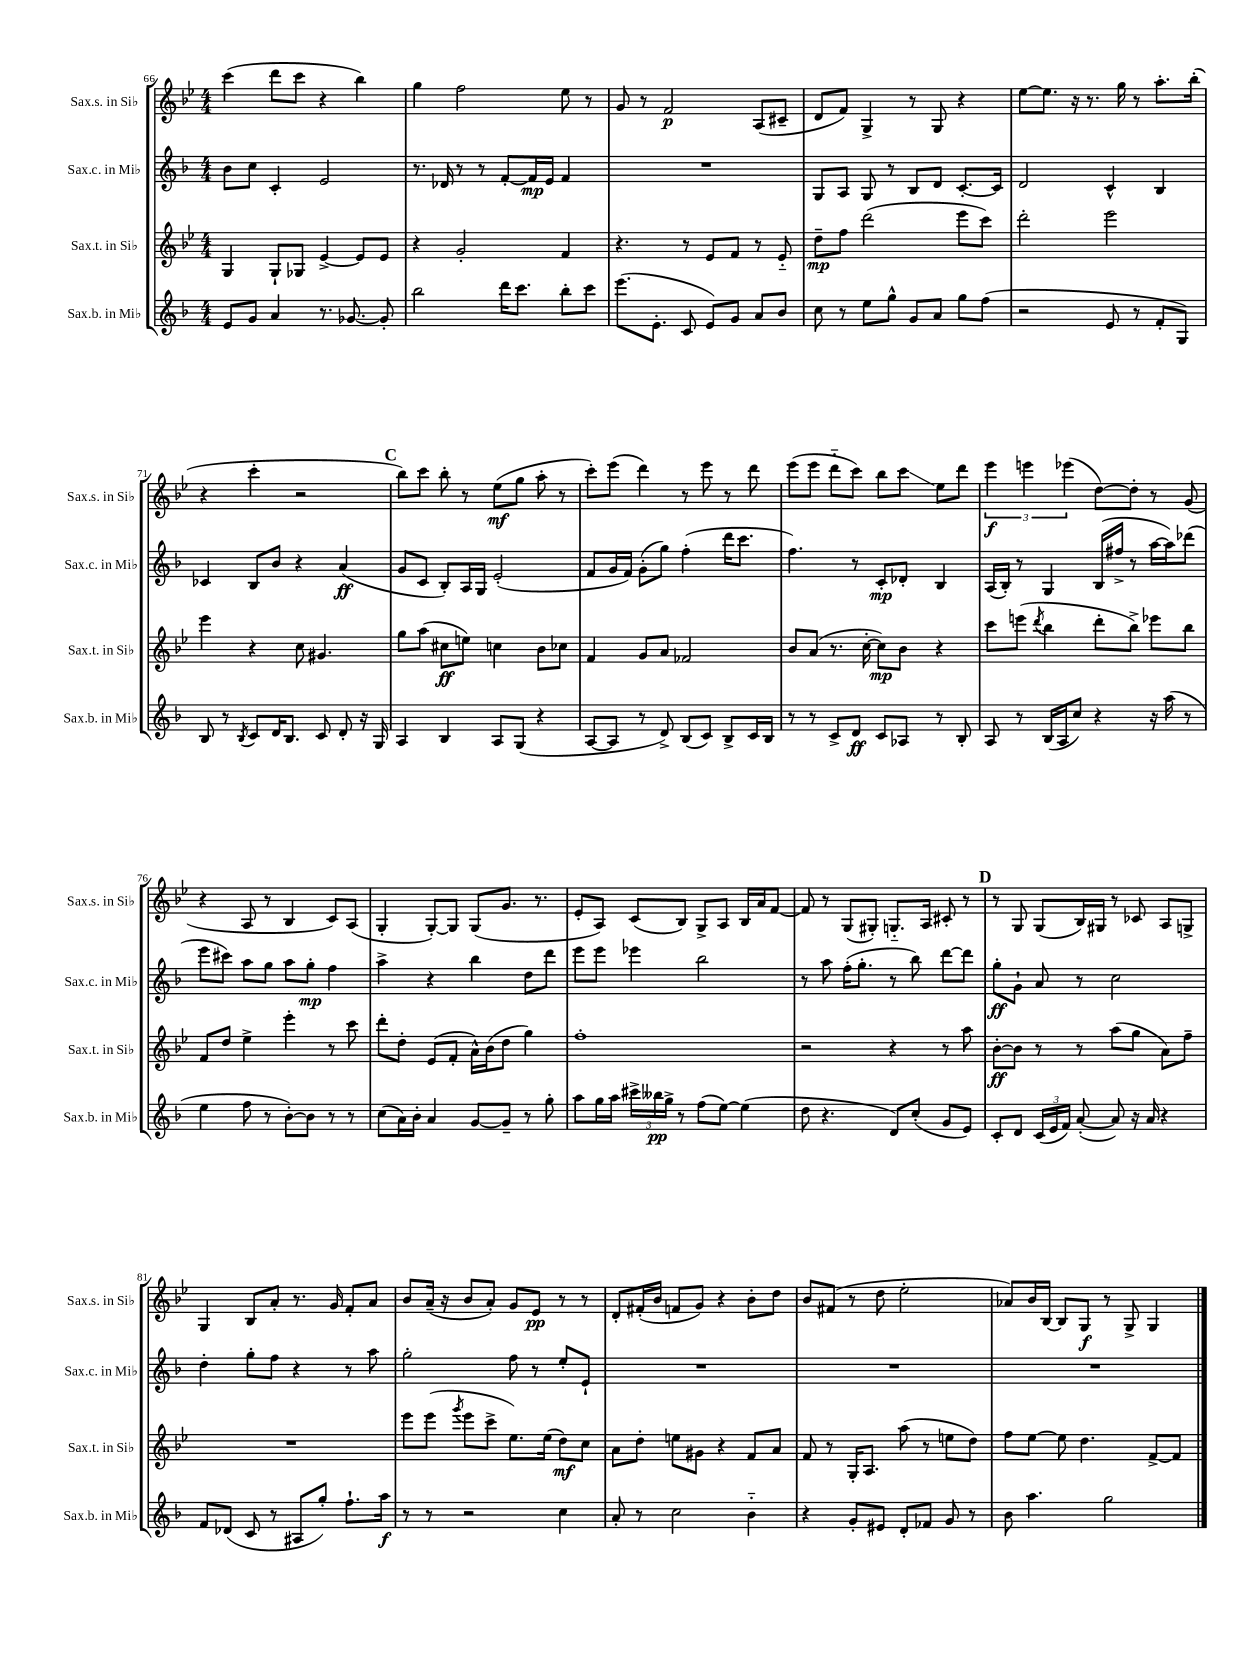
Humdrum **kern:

**kern	**kern	**kern	**kern
*staff4	*staff3	*staff2	*staff1
*clefG2	*clefG2	*clefG2	*clefG2
*k[b-]	*k[b-e-]	*k[b-]	*k[b-e-]
*M4/4	*M4/4	*M4/4	*M4/4
8e/L	4G/	8b-\L	(4ccc\
8g/J	.	8cc\J	.
4a/	8G`/L	4c'/	8ddd\L
.	8G-/J	.	8ccc\J
8.r	[4e-^/	2e/	4r
[8.g-/	.	.	.
.	8e-/]L	.	4bb-\)
8g-'/]	8e-/J	.	.
=	=	=	=
2bb-\	4r	8.r	4gg\
.	.	16d-/	.
.	2g'/	8r	2ff\
.	.	8r	.
16ddd\LK	.	[8f'/L	.
8.ccc\J	.	.	.
.	.	16f/]L	.
.	.	16e/JJ	.
8bb-'\L	4f/	4f/	8ee-\
8ccc\J	.	.	8r
=	=	=	=
(8.eee\L	4.r	1r	8g/
.	.	.	8r
8.e'\J	.	.	.
.	.	.	2f/
8c/	8r	.	.
8e/L)	8e-/L	.	.
8g/J	8f/J	.	.
8a/L	8r	.	(8A/L
8b-/J	8e-'~/	.	8c#~/J
=	=	=	=
8cc\	8dd~\L	8G/L	8d/L
8r	8ff\J	8A/J	8f/J)
8ee\L	(2ddd\	8G/	4G^/
8gg^^\J	.	8r	.
8g/L	.	8B-/L	8r
8a/J	.	8d/J	8G/
8gg\L	8eee-\L	[8.c'/L	4r
(8ff\J	8ccc\J)	.	.
.	.	16c/]Jk	.
=	=	=	=
2r	2ddd'\	2d/	[8ee-\L
.	.	.	8.ee-\]J
.	.	.	16r
.	.	.	8.r
8e/	2eee-\	4c^^/	.
.	.	.	16gg\
8r	.	.	8r
8f'/L	.	4B-/	8.aa'\L
8G/J)	.	.	.
.	.	.	(16bb-'\Jk
=	=	=	=
8B-/	4eee-\	4c-/	4r
8r	.	.	.
8qB-/	.	.	.
8c/L	4r	8B-/L	4ccc'\
16d/K	.	8b-/J	.
8.B-/J	.	.	.
.	8cc\	4r	2r
8c/	4.g#/	.	.
8d'/	.	(4a/	.
16r	.	.	.
16G/	.	.	.
=	=	=	=
4A/	8gg\L	8g/L	8bb-\L)
.	(8aa\J	8c/J	8ccc\J
4B-/	8cc#\L	8B-'/L)	8bb-'\
.	8ee\J)	16A/L	8r
.	.	16G/JJ	.
8A/L	4cc\	(2e'/	(8ee-\L
(8G/J	.	.	8gg\J
4r	8b-\L	.	8aa'\
.	8cc-\J	.	8r
=	=	=	=
[8A/L	4f/	8f/L	8ccc'\L)
8A/]J	.	16g/L	(8eee-\J
.	.	16f/JJ)	.
8r	8g/L	(8g'\L	4ddd\)
8d^/)	8a/J	8gg\J)	.
(8B-/L	2f-/	(4ff'\	8r
8c/J)	.	.	8eee-\
8B-^/L	.	16ddd\LK	8r
.	.	8.ccc\J	.
16c/L	.	.	8ddd\
16B-/JJ	.	.	.
=	=	=	=
8r	8b-/L	4.ff\)	(8eee-\L
8r	(8a/J	.	8eee-\J
8c^/L	8.r	.	8ddd'~\L
8d/J	.	8r	8ccc\J)
.	[16cc'\	.	.
8c/L	8cc\]L)	8c'/L	8bb-\L
8A-/J	8b-\J	8d-'/J	8ccc\J
8r	4r	4B-/	8ee-\L
8B-'/	.	.	8ddd\J
=	=	=	=
8A/	8ccc\L	(16A/LL	6eee-\
.	.	16B-'/JJ)	.
8r	(8eee\J	8r	.
.	.	.	6eee\
.	8qddd/	.	.
(16B-/LL	4bb-\	4G/	.
16A/J	.	.	.
.	.	.	(6eee-\
8cc/J)	.	.	.
4r	8ddd'\L	(16B-/LL	[8dd\L)
.	.	16ff#^/JJ	.
.	8bb-^\J)	8r	8dd'\]J
16r	8eee-\L	[16aa\LL	8r
(16aa\	.	16aa\]J)	.
8r	8bb-\J	(8ddd-\J	(8g/
=	=	=	=
4ee\	8f/L	8eee\L	4r
.	8dd/J	8ccc#\J)	.
8ff\	4ee-^\	8aa\L	8A/
8r	.	8gg\J	8r
[8b-'\L)	4eee-'\	8aa\L	4B-/
8b-\]J	.	8gg'\J	.
8r	8r	4ff\	8c/L)
8r	8ccc\	.	(8A/J
=	=	=	=
(8cc\L	8ddd'\L	4aa^\	4G'/
16a\L)	8dd'\J	.	.
16b-'\JJ	.	.	.
4a/	(8e-/L	4r	[8G'/L)
.	8f'/J	.	8G/]J
[8g/L	16a^^\LL)	4bb-\	(8G/L
.	(16b-\J	.	.
8g~/]J	8dd\J	.	8.g/J
8r	4gg\)	8dd\L	.
.	.	.	8.r
8gg'\	.	8ddd\J	.
=	=	=	=
8aa\L	1ff'	8eee\L	8e-'/L
16gg\L	.	8eee\J	8A/J)
16aa\JJ	.	.	.
24ccc#^\LL	.	4eee-\	(8c/L
24bb--\	.	.	.
24gg^\JJ	.	.	.
8r	.	.	8B-/J)
(8ff\L	.	2bb-\	8G^/L
[8ee\J)	.	.	8A/J
(4ee\]	.	.	16B-/LL
.	.	.	16a/J
.	.	.	[8f/J
=	=	=	=
8dd\	2r	8r	8f/]
4.r	.	8aa\	8r
.	.	(16ff'\LK	(8G/L
.	.	8.gg'\J	.
.	.	.	8G#'/J)
8d/L)	4r	8r	8.G'~/L
(8cc'/J	.	8bb-\)	.
.	.	.	16A/Jk
8g/L	8r	[8ddd\L	8c#'/
8e/J)	8aa\	8ddd\]J	8r
=	=	=	=
8c'/L	[8b-'\L	8gg'\L	8r
8d/J	8b-\]J	8g`\J	8G/
(24c/LL	8r	8a/	(8G/L
24e/	.	.	.
24f/JJ)	.	.	.
([8a'/	8r	8r	16B-/L)
.	.	.	16G#/JJ
8a/])	(8aa\L	2cc\	8r
16r	8gg\J	.	8c-/
16a/	.	.	.
4r	8a\L)	.	8A/L
.	8ff~\J	.	8G^/J
=	=	=	=
8f/L	1r	4dd'\	4G/
(8d-/J	.	.	.
8c/	.	8gg'\L	8B-/L
8r	.	8ff\J	8a'/J
8A#/L	.	4r	8.r
8gg'/J)	.	.	.
.	.	.	16g/
8.ff`\L	.	8r	8f'/L
.	.	8aa\	8a/J
16aa\Jk	.	.	.
=	=	=	=
8r	8eee-\L	2gg'\	8b-/L
8r	(8eee-\J	.	(16a~/Jk
.	.	.	16r
.	8qggg/	.	.
2r	8eee-\L	.	8b-/L
.	8ccc^\J	.	8a'/J)
.	8.ee-\L)	8ff\	8g/L
.	.	8r	8e-/J
.	(16ee-\Jk	.	.
4cc\	8dd\L)	8ee'/L	8r
.	8cc\J	8e`/J	8r
=	=	=	=
8a'/	8a\L	1r	8d'/L
8r	8dd'\J	.	(16f#'/L
.	.	.	16b-/JJ
2cc\	8ee\L	.	8f/L
.	8g#\J	.	8g/J)
.	4r	.	4r
4b-'~\	8f/L	.	8b-'\L
.	8a/J	.	8dd\J
=	=	=	=
4r	8f/	1r	8b-/L
.	8r	.	(8f#/J
8g'/L	16G'/LK	.	8r
.	8.A/J	.	.
8e#/J	.	.	8dd\
8d'/L	(8aa\	.	2ee-'\
8f-/J	8r	.	.
8g/	8ee\L	.	.
8r	8dd\J)	.	.
=	=	=	=
8b-\	8ff\L	1r	8a-/L)
4.aa\	[8ee-\J	.	16b-/L
.	.	.	[16B-/JJ
.	8ee-\]	.	8B-/]L
.	4.dd\	.	8G/J
2gg\	.	.	8r
.	.	.	8G^/
.	[8f^/L	.	4G/
.	8f/]J	.	.
==	==	==	==
*-	*-	*-	*-
